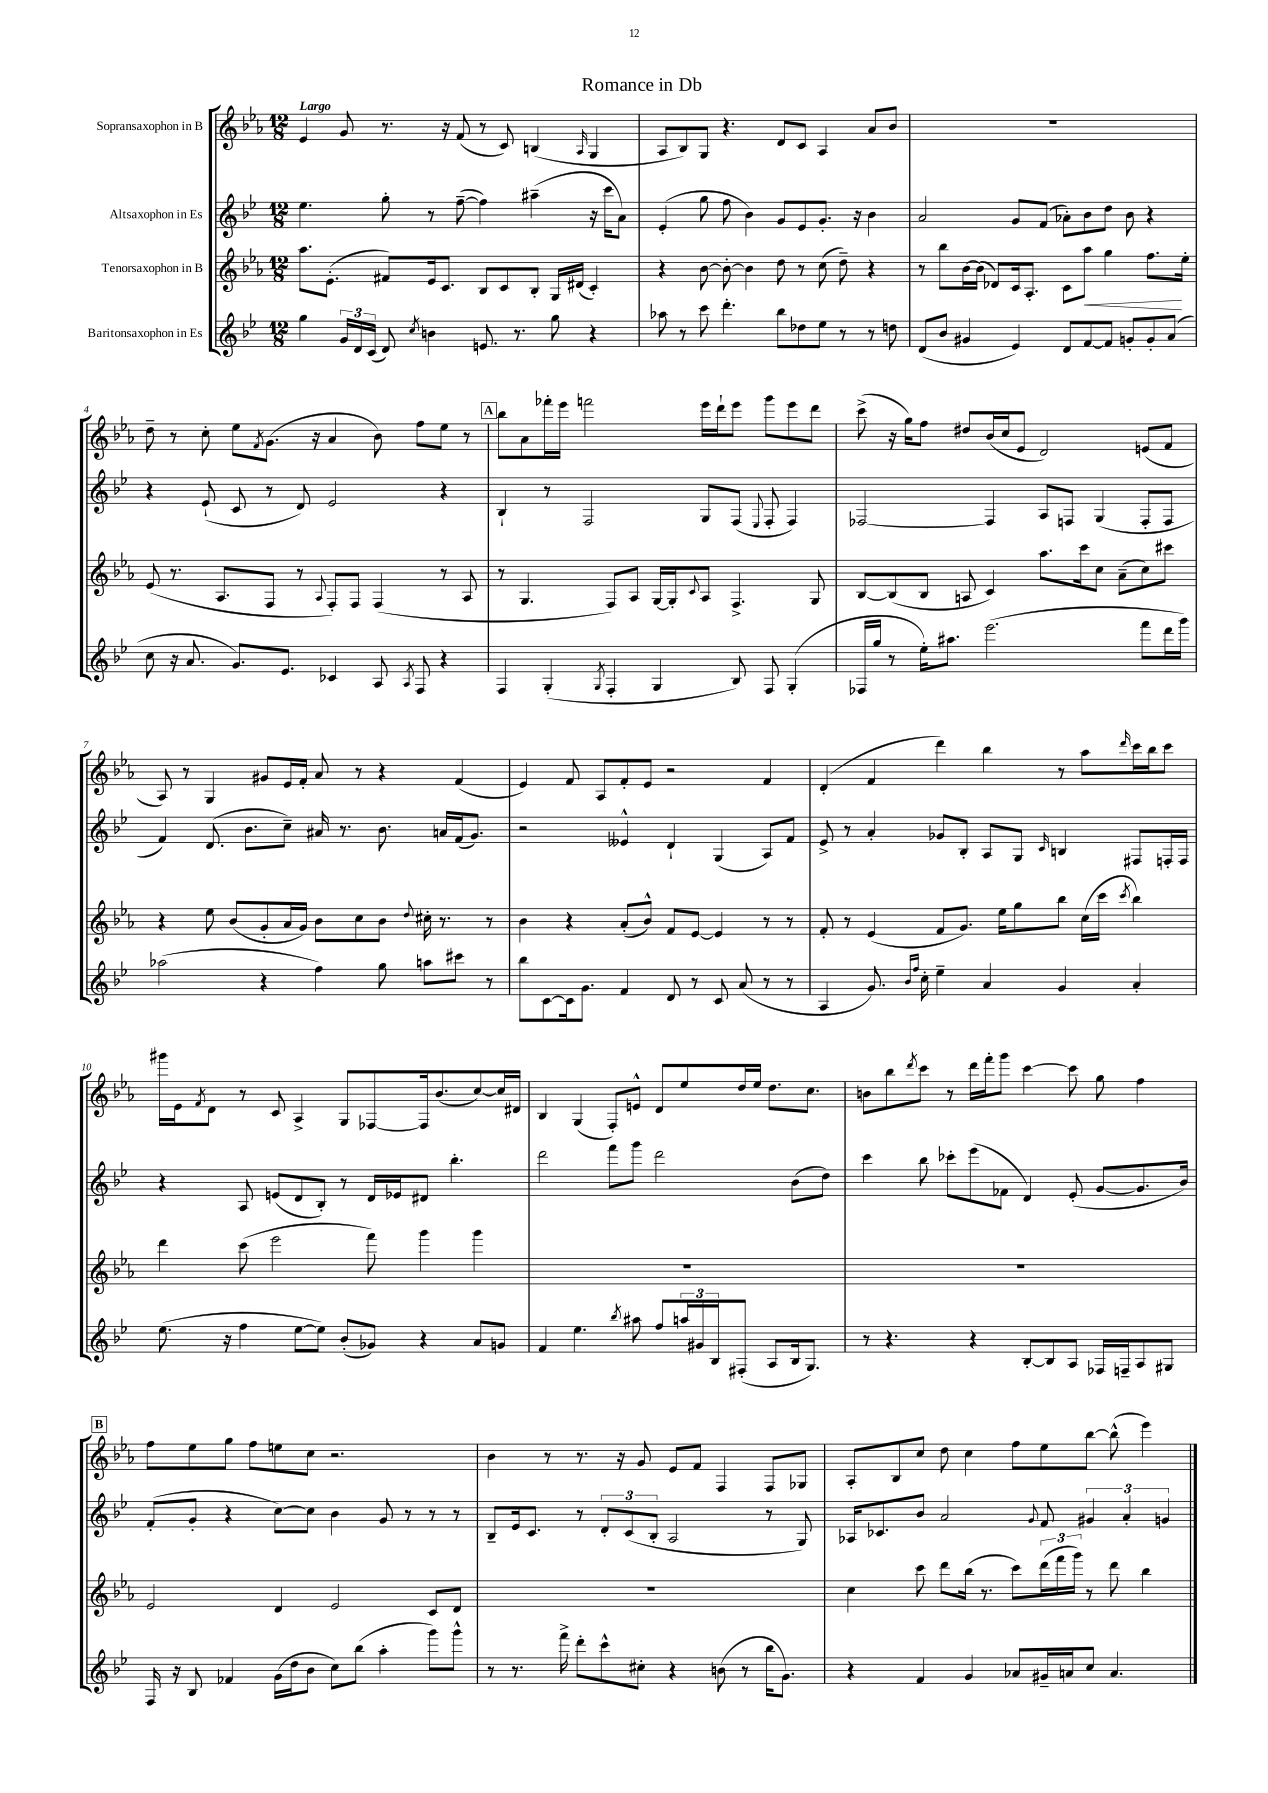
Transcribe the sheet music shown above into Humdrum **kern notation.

**kern	**kern	**kern	**kern
*staff4	*staff3	*staff2	*staff1
*clefG2	*clefG2	*clefG2	*clefG2
*k[b-e-]	*k[b-e-a-]	*k[b-e-]	*k[b-e-a-]
*M12/8	*M12/8	*M12/8	*M12/8
4gg	8.aa-	4.ee-	4e-
.	(8.e-'	.	.
24g	.	.	8g
24d	.	.	.
(24c	.	.	.
8d)	8f#)	8gg'	8.r
8qcc	.	.	.
4b	16e-	8r	.
.	8.c	.	16r
.	.	([8ff~	(8f
8.e	8B-	4ff])	8r
.	8c	.	8c)
8.r	.	.	.
.	8B-'	(4aa#~	(4B
8gg	16G	.	.
.	(16d#	.	.
.	.	.	16qqA-
4r	4c')	16r	4G
.	.	16ccc	.
.	.	8a)	.
=	=	=	=
8aa-	4r	(4e-'	8A-
8r	.	.	8B-)
8ccc	[8b-	8gg	8G
4.ddd'	8b-'_	8ff	4.r
.	4b-]	4b-)	.
8bb-	8dd	8g	8d
8dd-	8r	8e-	8c
8ee-	(8cc	8.g'	4A-
8r	8dd~)	.	.
.	.	16r	.
8r	4r	4b-	8a-
8dd	.	.	8b-
=	=	=	=
(8d	8r	2a	1.r
8b-	8bb-	.	.
4g#	[16b-	.	.
.	(16b-]	.	.
.	8d-)	.	.
4e-)	16c	8g	.
.	8.A-'	.	.
.	.	(8f	.
8d	8c	8a-')	.
[8f	8aa-	8b-	.
8f]	4gg	8dd	.
8g'	.	8b-	.
8g'	8.ff	4r	.
(8a	.	.	.
.	16ee-'	.	.
=	=	=	=
8cc	(8e-	4r	8dd~
16r	8.r	.	8r
8.a	.	.	.
.	.	(8e-`	8cc'
.	8.A-	.	.
8.g)	.	8c	8ee-
.	.	.	8qf
.	8F	8r	(8.g
8.e-	.	.	.
.	8r	8d)	.
.	.	.	16r
.	8qqA-	.	.
4c-	8F')	2e-	4a-
.	8F	.	.
8A	(4F	.	8b-)
8qA	.	.	.
8F	.	.	8ff
4r	8r	4r	8ee-
.	8A-	.	8r
=	=	=	=
4F	8r	4B-`	8bb-
.	4.G	.	8a-
(4G'	.	8r	16fff-'
.	.	.	16eee-
.	.	2F	2fff
8qG	.	.	.
4F'	8F)	.	.
.	8A-	.	.
4G	[16G	.	.
.	16G']	.	.
.	8qqc	.	.
.	8A-	8G	16eee-
.	.	.	16ddd`
8B-)	4.F^	(8F	8eee-
.	.	8qqE-	.
8F	.	8F'	8ggg
(4G'	.	4F)	8eee-
.	8G	.	8ddd
=	=	=	=
16F-	[8B-	[2F-	(8ccc^
16gg	.	.	.
8r	(8B-]	.	16r
.	.	.	16gg)
16ee-')	8B-	.	8ff
8.aa#	.	.	.
.	8A	.	8dd#
(2.eee-	4c)	4F-]	(16b-
.	.	.	16cc
.	.	.	8e-
.	8.aa-	8A	2d)
.	.	8F	.
.	16ccc	.	.
.	8cc	(4G	.
.	(8a-~	.	.
8fff	8cc)	8F'	(8e
16ddd	8ccc#	8F	8f
16ggg)	.	.	.
=	=	=	=
(2aa-	4r	4f)	8A-)
.	.	.	8r
.	8ee-	(8.d	4G
.	(8b-	.	.
.	.	8.b-	.
4r	8g'	.	8g#
.	16a-	8cc~)	16e-
.	16g)	.	16f'
4ff)	8b-	16a#	8a-
.	.	8.r	.
.	8cc	.	8r
8gg	8b-	8.b-	4r
.	8qqdd	.	.
8aa	16cc#'	.	.
.	8.r	16a	.
8ccc#	.	(16f	(4f
.	.	8.g)	.
8r	8r	.	.
=	=	=	=
8bb-	4b-	2r	4e-)
[8c	.	.	.
16c]	4r	.	8f
8.g	.	.	.
.	.	.	8A-
4f	(8a-'	4e--^^	8f'
.	8b-^^)	.	8e-
8d	8f	4d`	2r
8r	[8e-	.	.
8c	4e-]	(4G	.
(8a	.	.	.
8r	8r	8A)	4f
8r	8r	8f	.
=	=	=	=
4A	8f'	8e-^	(4d'
.	8r	8r	.
8.g)	(4e-	4a'	4f
16qqb-	.	.	.
16qqff	.	.	.
16cc'	.	.	.
4ee-~	8f	8g-	4ddd)
.	8.g)	8B-'	.
4a	.	8A	4bb-
.	16ee-	.	.
.	8gg	8G	.
.	.	16qqc	.
4g	8bb-	4B	8r
.	(16cc	.	8aa-
.	16ccc	.	.
.	8qccc	.	16qqddd
4a'	4bb-)	8F#	16ccc
.	.	.	16bb-
.	.	16F'	8ccc
.	.	16F	.
=	=	=	=
(8.ee-	4ddd	4r	16ggg#
.	.	.	16e-
.	.	.	8qf
.	.	.	8d
16r	.	.	.
4ff	(8ccc	8A	8r
.	2eee-	(8e	8c
[8ee-	.	8d	4A-^
8ee-])	.	8B-')	.
(8b-'	.	8r	8G
8g-)	8fff)	16d	[8F-
.	.	16e-	.
4r	4ggg	8d#	16F-]
.	.	.	(8.b-
.	.	4.bb-'	.
8a	4ggg	.	[8cc)
8g	.	.	16cc]
.	.	.	16d#
=	=	=	=
4f	1.r	2ddd	4B-
4.ee-	.	.	(4G
.	.	8fff	8F')
8qbb-	.	.	.
8aa#	.	8ggg	8e^^
8ff	.	2ddd	8d
24aa	.	.	8ee-
24g#	.	.	.
24B-	.	.	.
(8F#'	.	.	16dd
.	.	.	16ee-
8A	.	.	8.dd
16B-	.	(8b-	.
8.G)	.	.	8.cc
.	.	8dd)	.
=	=	=	=
8r	1.r	4ccc	8b
4.r	.	.	8bb-
.	.	.	8qddd
.	.	8bb-	8ccc
.	.	8ccc-'	8r
4r	.	(8eee-	16ddd
.	.	.	16fff'
.	.	8f-	8ggg
[8B-'	.	4d)	[4ccc
8B-]	.	.	.
8A	.	(8e-'	8ccc]
16F-	.	[8g	8gg
16F~	.	.	.
8A	.	8.g]	4ff
8G#	.	.	.
.	.	16b-)	.
=	=	=	=
16F	2e-	(8f'	8ff
16r	.	.	.
8B-	.	8g'	8ee-
4f-	.	4r	8gg
.	.	.	8ff
(16g	4d	[8cc)	8ee
16dd	.	.	.
8b-	.	8cc]	8cc
8cc)	2e-	4b-	2.r
(8bb-	.	.	.
4aa'	.	8g	.
.	.	8r	.
8ggg)	8c	8r	.
8ggg^^	8d	8r	.
=	=	=	=
8r	1.r	8B-~	4b-
8.r	.	16e-	.
.	.	8.c	.
.	.	.	8r
16fff^	.	.	.
8ddd'	.	8r	8.r
8ccc^^	.	12d'	.
.	.	.	16r
.	.	(12c	.
8cc#'	.	.	8g
.	.	12B-'	.
4r	.	2A	8e-
.	.	.	8f
(8b	.	.	4F
8r	.	.	.
16bb-	.	8r	8F
8.g)	.	.	.
.	.	8G)	8G-
=	=	=	=
4r	4cc	16A-	8A-'
.	.	8.c-	.
.	.	.	8B-
4f	8ccc	8b-	8cc
.	8ddd	2a	8dd
4g	(16bb-	.	4cc
.	8.r	.	.
8a-	8ccc)	.	8ff
.	.	8qqg	.
16g#~	(24ddd	8f	8ee-
.	24fff	.	.
16a	.	.	.
.	24ggg)	.	.
8cc	8r	6g#	[8bb-
4.a	8ddd	.	(8bb-^^]
.	.	6a'	.
.	4bb-	.	4eee-)
.	.	6g	.
==	==	==	==
*-	*-	*-	*-
